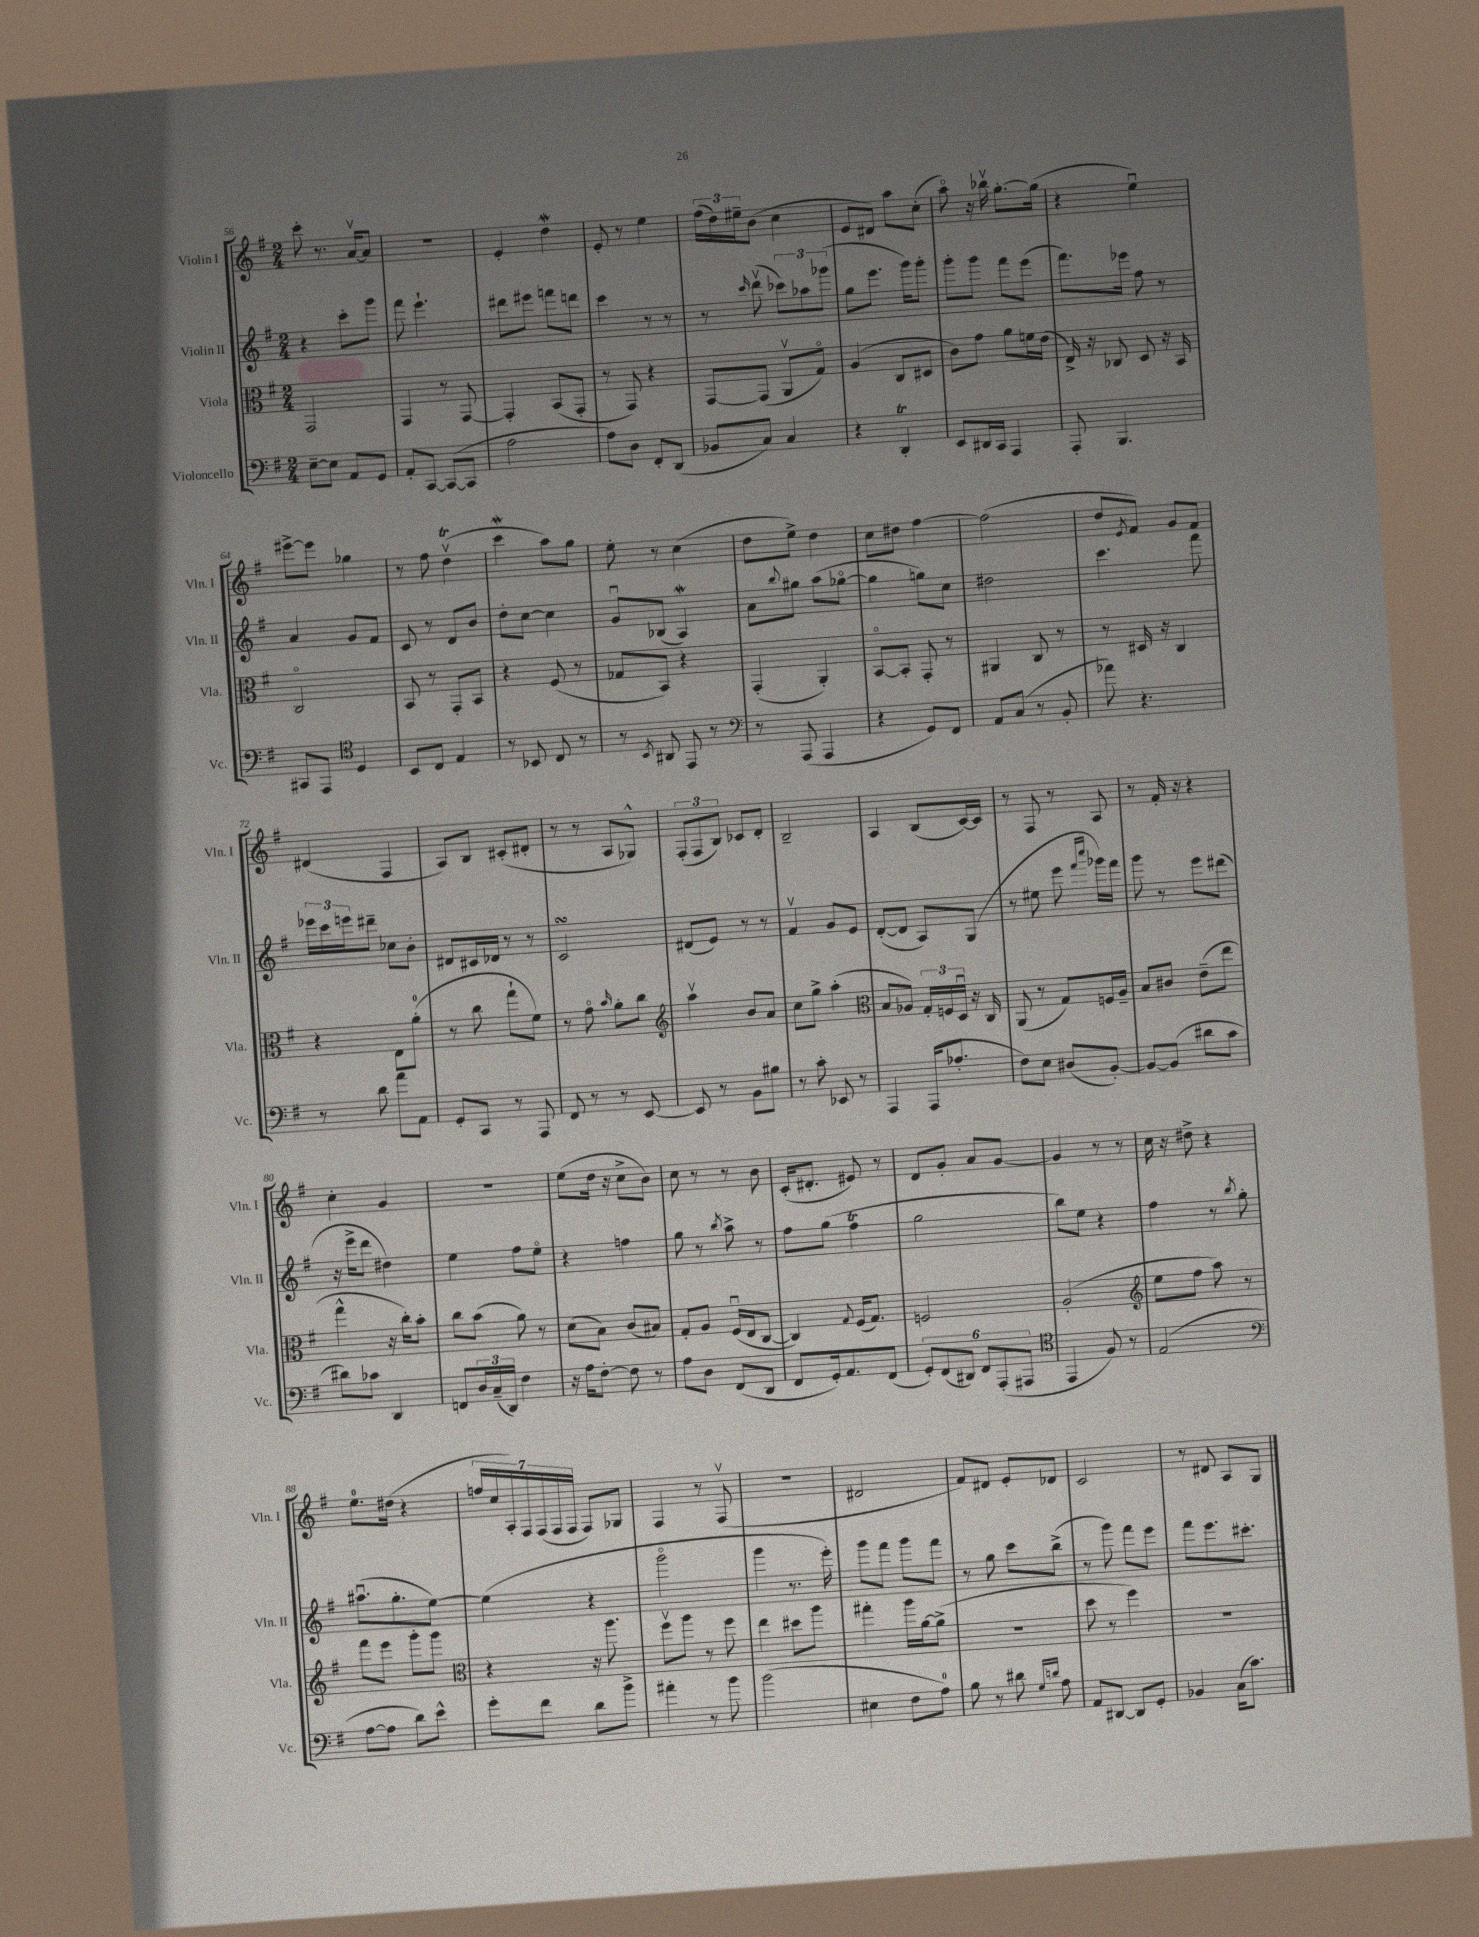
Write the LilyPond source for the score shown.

<<
\new StaffGroup <<
\new Staff = "s0" \with { instrumentName = "Violin I" shortInstrumentName = "Vln. I" } {
    \clef treble \key g \major \numericTimeSignature \time 2/4
    c'''8-. r8. a'16~\upbow a'8 |
    r2 |
    e'4-. d''4\mordent |
    e'8-. r8 e''4 |
    \tuplet 3/2 { fis''16( d''16) eis''16-- } b'8( c''4 |
    e'8 dis'8) a''8 c''8-.( |
    a''8\flageolet) r16 bes''16\upbow g''8.~-. g''16( |
    r4 e''4\downbow) |
    eis'''8~-> eis'''8 ges''4 |
    r8 fis''8 d''4\upbow\trill( |
    c'''4\mordent a''8) g''8 |
    e''8-. r8 c''4( |
    d''8 e''8->) d''4 |
    c''8 dis''8 fis''4~ |
    fis''2( |
    d''8 \acciaccatura { e'8 } fis'8) g'8 fis'8 |
    dis'4( fis4 |
    a8) b8 cis'8-.( dis'8-. |
    r8 r8 a8 ges8-^) |
    \tuplet 3/2 { fis8-.( fis8 b8) } ces'8 d'8-. |
    b2-- |
    a4 b8( c'16~) c'16 |
    r8 fis8 r8 a8 |
    r8 fis'16-. r16 r4 |
    c''4-. g'4 |
    r2 |
    e''8( d''16 r16 c''8-> b'8) |
    c''8 r8 r8 b'8 |
    c'16-.( dis'8.-. eis'8) r8 |
    d'8 g'8-. a'8 g'8~ |
    g'4 r8 r8 |
    c''16 r16 dis''8-> r4 |
    e''8.-0 dis''16( r4 |
    \tuplet 7/4 { f''16 c''16 a16-.) fis16 fis16( fis16 fis16 } fis8) ges8 |
    fis4 r8 fis8\upbow( |
    r2 |
    dis'2 |
    fis'8) dis'8 e'8-. des'8 |
    c'2 |
    r8 dis'8 a8 g8 \bar "|." |
}
\new Staff = "s1" \with { instrumentName = "Violin II" shortInstrumentName = "Vln. II" } {
    \clef treble \key g \major \numericTimeSignature \time 2/4
    r4 c'''8-. g'''8 |
    fis'''8 e'''4.-! |
    dis'''8 eis'''8 f'''8 d'''8 |
    c'''4 r8 r8 |
    r8 \grace { c'''16 } d'''8\upbow( \tuplet 3/2 { ces'''8) aes''8 ges'''8( } |
    g''8 e'''8. g'''16) g'''8-. |
    g'''8-. g'''8 fis'''8 e'''8( |
    fis'''8.) ees'''16 fis''8 r8 |
    a'4 g'8 fis'8 |
    c'8 r8 d'8 b'8 |
    d''8-. c''8~ c''4 |
    g'8\downbow bes8( a4\mordent) |
    a'8 \appoggiatura { b''8 } gis''8 a''8( ges''8~\flageolet |
    ges''4 g''8) c''8 |
    dis''2 |
    c'''4. fis'''8 |
    \tuplet 3/2 { ees'''16 c'''16 e'''16 } dis'''8-- ces''8 b'8-. |
    dis'8 cis'16 des'16 r8 r8 |
    c'2\turn |
    dis'8( e'8) r8 r8 |
    fis'4\upbow g'8 e'8 |
    d'8~-.( d'8 a8) g8( |
    r8 eis''8 e'''8 \grace { fis'''16 c''''16 } ges'''16) fis'''16 |
    g'''8 r8 e'''8 dis'''8( |
    r16 e'''16-> d'''8 dis''4) |
    e''4 fis''8 e''8\flageolet |
    r4 f''4 |
    g''8 r8 \acciaccatura { b''8 } a''8-> r8 |
    fis''8 g''8( fis''4\trill |
    g''2 |
    b''8) e''8 r4 |
    fis''4 r8 \acciaccatura { b''8 } g''8-. |
    ais''8.\downbow( g''8.-. e''8~) |
    e''4( r4 |
    g'''2\flageolet |
    g'''4 r8. e'''16-.) |
    g'''8 fis'''8 g'''8 fis'''8 |
    r8 g''8 c'''8 b''8->( |
    r8 g'''8) fis'''8 e'''8 |
    fis'''8 e'''8. cis'''8.-. \bar "|." |
}
\new Staff = "s2" \with { instrumentName = "Viola" shortInstrumentName = "Vla." } {
    \clef alto \key g \major \numericTimeSignature \time 2/4
    g,2 |
    g,4 r8 g,8~ |
    g,4-. b,8( g,8-. |
    r8 g,8) r4 |
    g,8~ g,8( a,8\upbow g8\flageolet) |
    a4( c8 dis8 |
    c'8) g'8 a'8 f'16 e'16( |
    e16->) r16 ces8 d8 r16 b,16 |
    c2\flageolet |
    b,8 r8 g,8-. b,8 |
    r4 fis8( r8 |
    ges8 b,8) r4 |
    g,4-.( a,4-.) |
    b,8~\flageolet b,8-. g,8-. r8 |
    ais,4 c8 r8 |
    r8 dis16 r16 c4 |
    r4 e8 a'8-0-.( |
    r8 c''8 g''8-! fis'8) |
    r8 g'8\flageolet \grace { b'16 } a'8-. c''8 |
    \clef treble a''4\upbow b'8 a'8 |
    c''8 g''8-> a''4-.( |
    \clef alto b8 aes8) \tuplet 3/2 { g16-. f16 d16\downbow } r16 c16 |
    a,8( r8 g8) f16 a16-- |
    b8 cis'8 e'8--( e''8 |
    g''4-^ r16 c''16-.) b'8-. |
    c''8 b'8( a'8) r8 |
    d'8( b8) c'8( bis8) |
    g8-. a8 fis16\downbow( e16 c8~ |
    c4) \appoggiatura { g8 } fis16( g8.) |
    f2 |
    a2-.( |
    \clef treble e''8 fis''8 a''8) r8 |
    fis'''8 e'''8 g'''8-. g'''8 |
    \clef alto r4 r16 a''8. |
    fis''8\upbow a''8 r8 fis''8 |
    e''4 dis''8 a''8 |
    gis''4-. a''16 a'16~ a'8->( |
    r2 |
    d''8 r8 fis''4) |
    R2 \bar "|." |
}
\new Staff = "s3" \with { instrumentName = "Violoncello" shortInstrumentName = "Vc." } {
    \clef bass \key g \major \numericTimeSignature \time 2/4
    e8~-- e8 a,8 g,8 |
    a,8-. c,8~ c,8~( c,8 |
    a2 |
    a8) d8 fis,8-. d,8( |
    bes,8 c8) c4 |
    r4 d,4-.\trill |
    e,8 dis,16 c,16 a,,4 |
    a,,8-. b,,4. |
    cis,8 a,,8 \clef tenor d4 |
    b,8 c8 e4 |
    r8 bes,8 c8 r8 |
    r8 \acciaccatura { b,8 } ais,8 e,8 r8 |
    \clef bass r8 a,,8( a,,4 |
    r4 g,8) fis,8 |
    a,8 c8( r8 b,8-. |
    aes'8) r4. |
    r8 d'8 a'8 a,8 |
    g,8-. c,8 r8 a,,8 |
    fis,8 r8 r8 e,8~ |
    e,8 r8 b,8 bis8 |
    r8 c'8-. ees,8 r8 |
    a,,4 a,,16( aes8.-. |
    fis8) e8 dis8( b,8~-.) |
    b,8~ b,8( dis'8 c'8 |
    dis'8) ces'8 d,4 |
    f,8 \tuplet 3/2 { d16 c16--( d,16) } fis4 |
    r16 a16 fis8~-. fis8 r8 |
    a8 d8 fis,8( d,8 |
    fis,8 g,16-.) a,8. fis,8( |
    \tuplet 6/4 { g,8-.) fis,8( dis,8) fis,8 a,,8-.( ais,,8 } |
    \clef tenor e,4 fis8) r8 |
    e2( |
    \clef bass a8~ a8 d'8) e'8-^ |
    g'8-. fis'8 d'8 b'8-> |
    ais'4-. r8 b'8 |
    b'2( |
    eis4 fis8 a8-0) |
    b8 r8 dis'8 \grace { g16 d'16 } a8 |
    a,8 dis,8~ dis,8 g,8-. |
    bes,4 c16( c'8.) \bar "|." |
}
>>
>>
\layout { \context { \Score currentBarNumber = #56 } }
